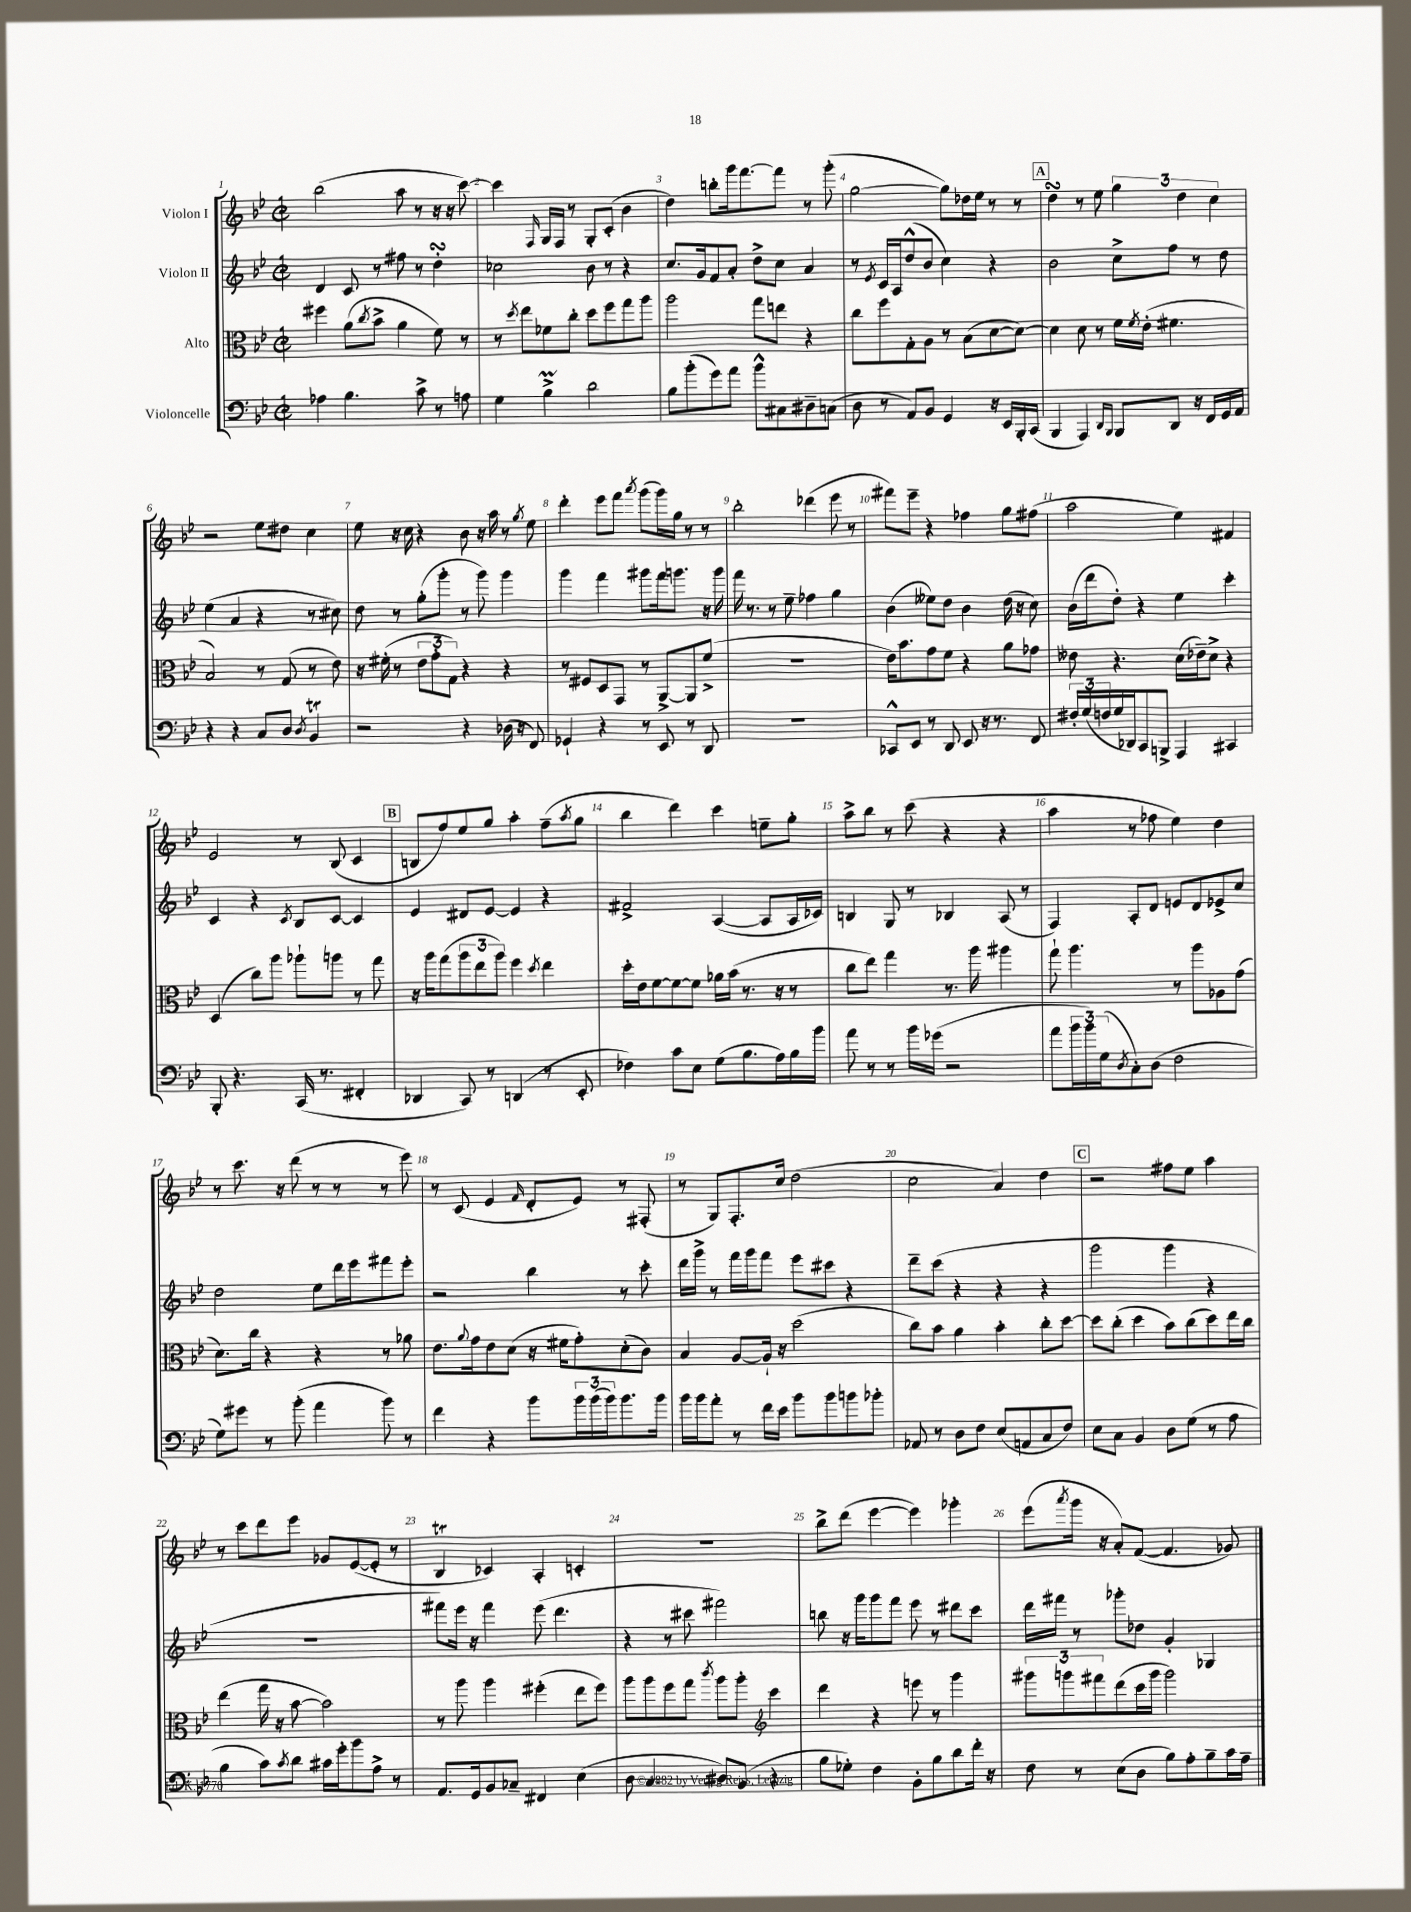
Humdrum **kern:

**kern	**kern	**kern	**kern
*staff4	*staff3	*staff2	*staff1
*clefF4	*clefC3	*clefG2	*clefG2
*k[b-e-]	*k[b-e-]	*k[b-e-]	*k[b-e-]
*M2/2	*M2/2	*M2/2	*M2/2
*met(c|)	*met(c|)	*met(c|)	*met(c|)
4A-	4ff#	4d	(2bb-
4.B-	(8a	8c	.
.	8qcc	.	.
.	8b-^	8r	.
.	4a	8ff#	8aa
8c^	.	8r	8r
8r	8f)	4dd'	16r
.	.	.	16r
8A	8r	.	[8ccc)
=	=	=	=
4G	8r	2cc-	4ccc]
.	8qdd	.	.
.	8ee-	.	.
.	.	.	16qqF
4B-^	8f-	.	16G
.	.	.	16F
.	8cc'	.	8r
2d	8dd	8b-	8G'
.	8ff	8r	(8c'
.	8gg	4r	4b-
.	8aa	.	.
=	=	=	=
8B-	2aa	8.cc	4dd)
(8b-'	.	.	.
.	.	16g	.
8g)	.	8f	8bb'
8a	.	8a'	16ggg
.	.	.	[8.fff
8b-^^	8gg	8dd^	.
8C#	8ee	8cc	8fff]
8D#~	4r	4a	8r
(8C	.	.	(8ggg'
=	=	=	=
8D	8cc	8r	[2gg
.	.	8qe-	.
8r	8ff	16c	.
.	.	16A	.
8AA)	8G'	(8dd^^	.
8BB-	8A	8b-	.
4GG	8r	4cc)	8gg])
.	(8B-	.	16dd-
.	.	.	16ee-
16r	[8d	4r	8r
16EE-	.	.	.
16BBB-'	8d_)	.	8r
(16CC	.	.	.
=	=	=	=
4BBB-	4d]	2b-	4dd
4AAA)	8d	.	8r
.	8r	.	8ee-
16qqDD	.	.	.
16qqBBB-	.	.	.
8BBB-	16f	8cc^	6gg
.	8qf	.	.
.	(16e-'	.	.
8DD	4.f#	8ff	.
.	.	.	6dd
16r	.	8r	.
16FF	.	.	.
.	.	.	6cc
16GG	.	8dd	.
16AA	.	.	.
=	=	=	=
4r	2B-)	(4ee-	2r
4r	.	4a	.
8C	8r	4r	8ee-
8D	(8G	.	8dd#
8qD	.	.	.
4BB-	8r	8r	4cc
.	8e-)	8cc#)	.
=	=	=	=
2r	16r	8dd	8ee-
.	(16f#'	.	.
.	8r	8r	16r
.	.	.	16cc
.	12e-	(8gg'	4r
.	12g'	.	.
.	.	8ggg'	.
.	12G)	.	.
4r	4r	8r	8b-
.	.	8ggg)	16r
.	.	.	16aa
(16D-	4r	4ggg	8r
16r	.	.	.
.	.	.	8qgg
8FF)	.	.	8ee-
=	=	=	=
4GG-`	8r	4ggg	4ddd'
.	8F#	.	.
4r	8D	4fff	8eee-
.	8GG	.	8fff
.	.	.	8qaaa
8r	8r	8ggg#	(8ggg
8EE-	[8AA^	16fff	16ggg)
.	.	8.ggg	16gg
8r	8AA]	.	8r
8DD	(8f^	16r	8r
.	.	16ggg	.
=	=	=	=
1r	1r	16fff	2bb-'
.	.	8.r	.
.	.	8r	.
.	.	8ee-~	.
.	.	4ff-	(4ddd-
.	.	4gg	8eee-
.	.	.	8r
=	=	=	=
8CC-^^	16e-)	(4b-	8fff#)
.	8.b-	.	.
8EE-	.	.	8eee-~
8r	8g	8ee--)	4r
8DD	8f	8dd	.
8EE-	4r	4b-	4ff-
16r	.	.	.
8.r	.	.	.
.	8a	(16dd	8gg
.	.	16r	.
8FF	8g-	8cc)	(8ff#
=	=	=	=
24F#'	8e--	(16b-	2aa
(24G	.	.	.
.	.	16ddd	.
24F	.	.	.
16G	4.r	8dd')	.
16DD-)	.	.	.
8CC	.	4r	.
8BBB^	.	.	.
4AAA	(16d	4ee-	4ee-)
.	16e-~)	.	.
.	8d^	.	.
4CC#	4r	4ccc'	4f#
=	=	=	=
8BBB-'	(4D	4c	2e-
4.r	.	.	.
.	8cc)	4r	.
.	8aa	.	.
.	.	8qc	.
(16CC	8aa-`	8B-	8r
8.r	.	.	.
.	8aa	[8c	(8B-
4FF#'	8r	4c]	4c
.	8gg	.	.
=	=	=	=
4DD-	16r	4e-	8B
.	16aa	.	.
.	(8gg	.	8ff)
8CC)	12aa	8d#	8ee-
.	12ee-	.	.
8r	.	[8e-	8gg
.	12aa)	.	.
(4DD	4ff	4e-]	4aa'
.	8qdd	.	.
8r	4ee-	4r	(8ff~
.	.	.	8qaa
8EE-'	.	.	8gg
=	=	=	=
4F-)	16dd'	2f#^	4bb-
.	16e-	.	.
.	[8f	.	.
8c	8f_	.	4ddd)
8E-	8f]	.	.
(8G	16a-	([4A	4ccc
.	(16b-	.	.
8.B-	8.r	.	.
.	.	8A]	8ee~
16A)	16r	.	.
16B-	8r	16A	8gg'
16b-	.	16c-)	.
=	=	=	=
8a	8cc	4B	8aa^
8r	8ee-)	.	8bb-
8r	4gg	8G	8r
16b-	.	8r	(8ccc
(16g-	.	.	.
2r	8.r	4B-	4r
.	16aa	.	.
.	4aa#	(8A	4r
.	.	8r	.
=	=	=	=
8a	8gg`	4F)	4aa
24b-	4.aa	.	.
24b-)	.	.	.
(24G	.	.	.
8qD	.	.	.
8C')	.	8A'	8r
(8D	.	8d	8ff-
2F	8r	8e	4ee-)
.	8aa	8d	.
.	8A-	8e-^	4dd
.	(8g	8cc	.
=	=	=	=
8G)	8.d)	2dd	8r
8g#	.	.	8.ccc
.	16cc	.	.
8r	4r	.	.
.	.	.	16r
(8b-'	.	.	(8ddd
4a	4r	8ee-	8r
.	.	16ddd	8r
.	.	16eee-	.
8b-)	8r	8fff#	8r
8r	8a-	8eee-'	8eee-)
=	=	=	=
4f	8.e-	2r	8r
.	.	.	(8c
.	8qqa	.	.
.	16g	.	.
4r	8e-	.	4e-
.	(8d	.	.
.	.	.	16qqf
8b-	16r	4bb-	8d'
.	16f#	.	.
24b-	8g')	.	8e-)
(24b-	.	.	.
24b-)	.	.	.
8.b-	(8d'	8r	8r
.	8c)	8ccc'	(8F#'
16b-	.	.	.
=	=	=	=
16b-	4B-	16ddd	8r
16b-	.	16ggg^	.
8a'	.	8r	8G)
8r	[8A	16fff	8.F'
.	.	16ggg	.
16f	16A`]	8fff	.
16e-	16r	.	16cc
8b-	(2dd	8eee-	(2dd
8b-	.	8ccc#	.
8b	.	4r	.
8b-'	.	.	.
=	=	=	=
8AA-	8cc)	8ddd~	2cc
8r	8b-	(8ccc	.
8D	4a	4r	.
8F	.	.	.
(8E-	4b-'	4r	4a)
8AA	.	.	.
8C	8cc'	4r	4dd
8F)	[8dd	.	.
=	=	=	=
8E-	8dd]	2ggg	2r
8C	(8cc'	.	.
4BB-	4dd	.	.
8D	8b-)	4ggg	8ff#
(8G	(8cc	.	8ee-
8r	8dd)	4r	4aa
8A	16ee-	.	.
.	16cc	.	.
=	=	=	=
4B-	(4ee-	1r	8r
.	.	.	8ccc
8c)	16gg	.	8ddd
.	16r	.	.
8qc	.	.	.
8d	[8b-	.	8eee-
16c#	2b-])	.	8g-
16g'	.	.	.
8b-	.	.	([8e-
8A^	.	.	8e-']
8r	.	.	8r
=	=	=	=
8.AA	8r	8fff#)	4B-
.	8aa	16eee-	.
16GG	.	16r	.
8BB-	4aa	4fff#	4c-)
8C-~	.	.	.
4FF#	(4ff#'	(8eee-	4A'
.	.	4.ddd	.
(4E-	8ee-	.	4c'
.	8ff#)	.	.
=	=	=	=
8D	8aa	4r	1r
4.C	8aa	.	.
.	8ff	8r	.
.	8gg	8ccc#	.
.	8qccc	.	.
8D#)	8aa	2fff#)	.
(8BB-	8aa'	.	.
*	*clefG2	*	*
4r	4ccc	.	.
=	=	=	=
8B-	4ddd	8bb	8bb-^
8G-')	.	16r	(8ddd
.	.	16ggg	.
4F	4r	8ggg	[4eee-
.	.	8fff	.
8BB-'	8eee	8eee-	4eee-])
8B-	8r	8r	.
8d	4ggg	8ddd#	4ggg-'
16f'	.	8ccc	.
16r	.	.	.
=	=	=	=
8F	12ggg#	16ddd	(8eee-
.	.	16fff#	.
.	12ggg	.	.
.	.	.	8qaaa
8r	.	8r	16ggg
.	12fff#	.	.
.	.	.	16r
(8E-	(8ddd	8ggg-'	8a')
8D	16ccc	8dd-	([8f
.	16ggg	.	.
8B-)	2ggg)	4g'	4.f]
8A'	.	.	.
8B-~	.	4G-	.
16c	.	.	8g-)
16A~	.	.	.
==	==	==	==
*-	*-	*-	*-
